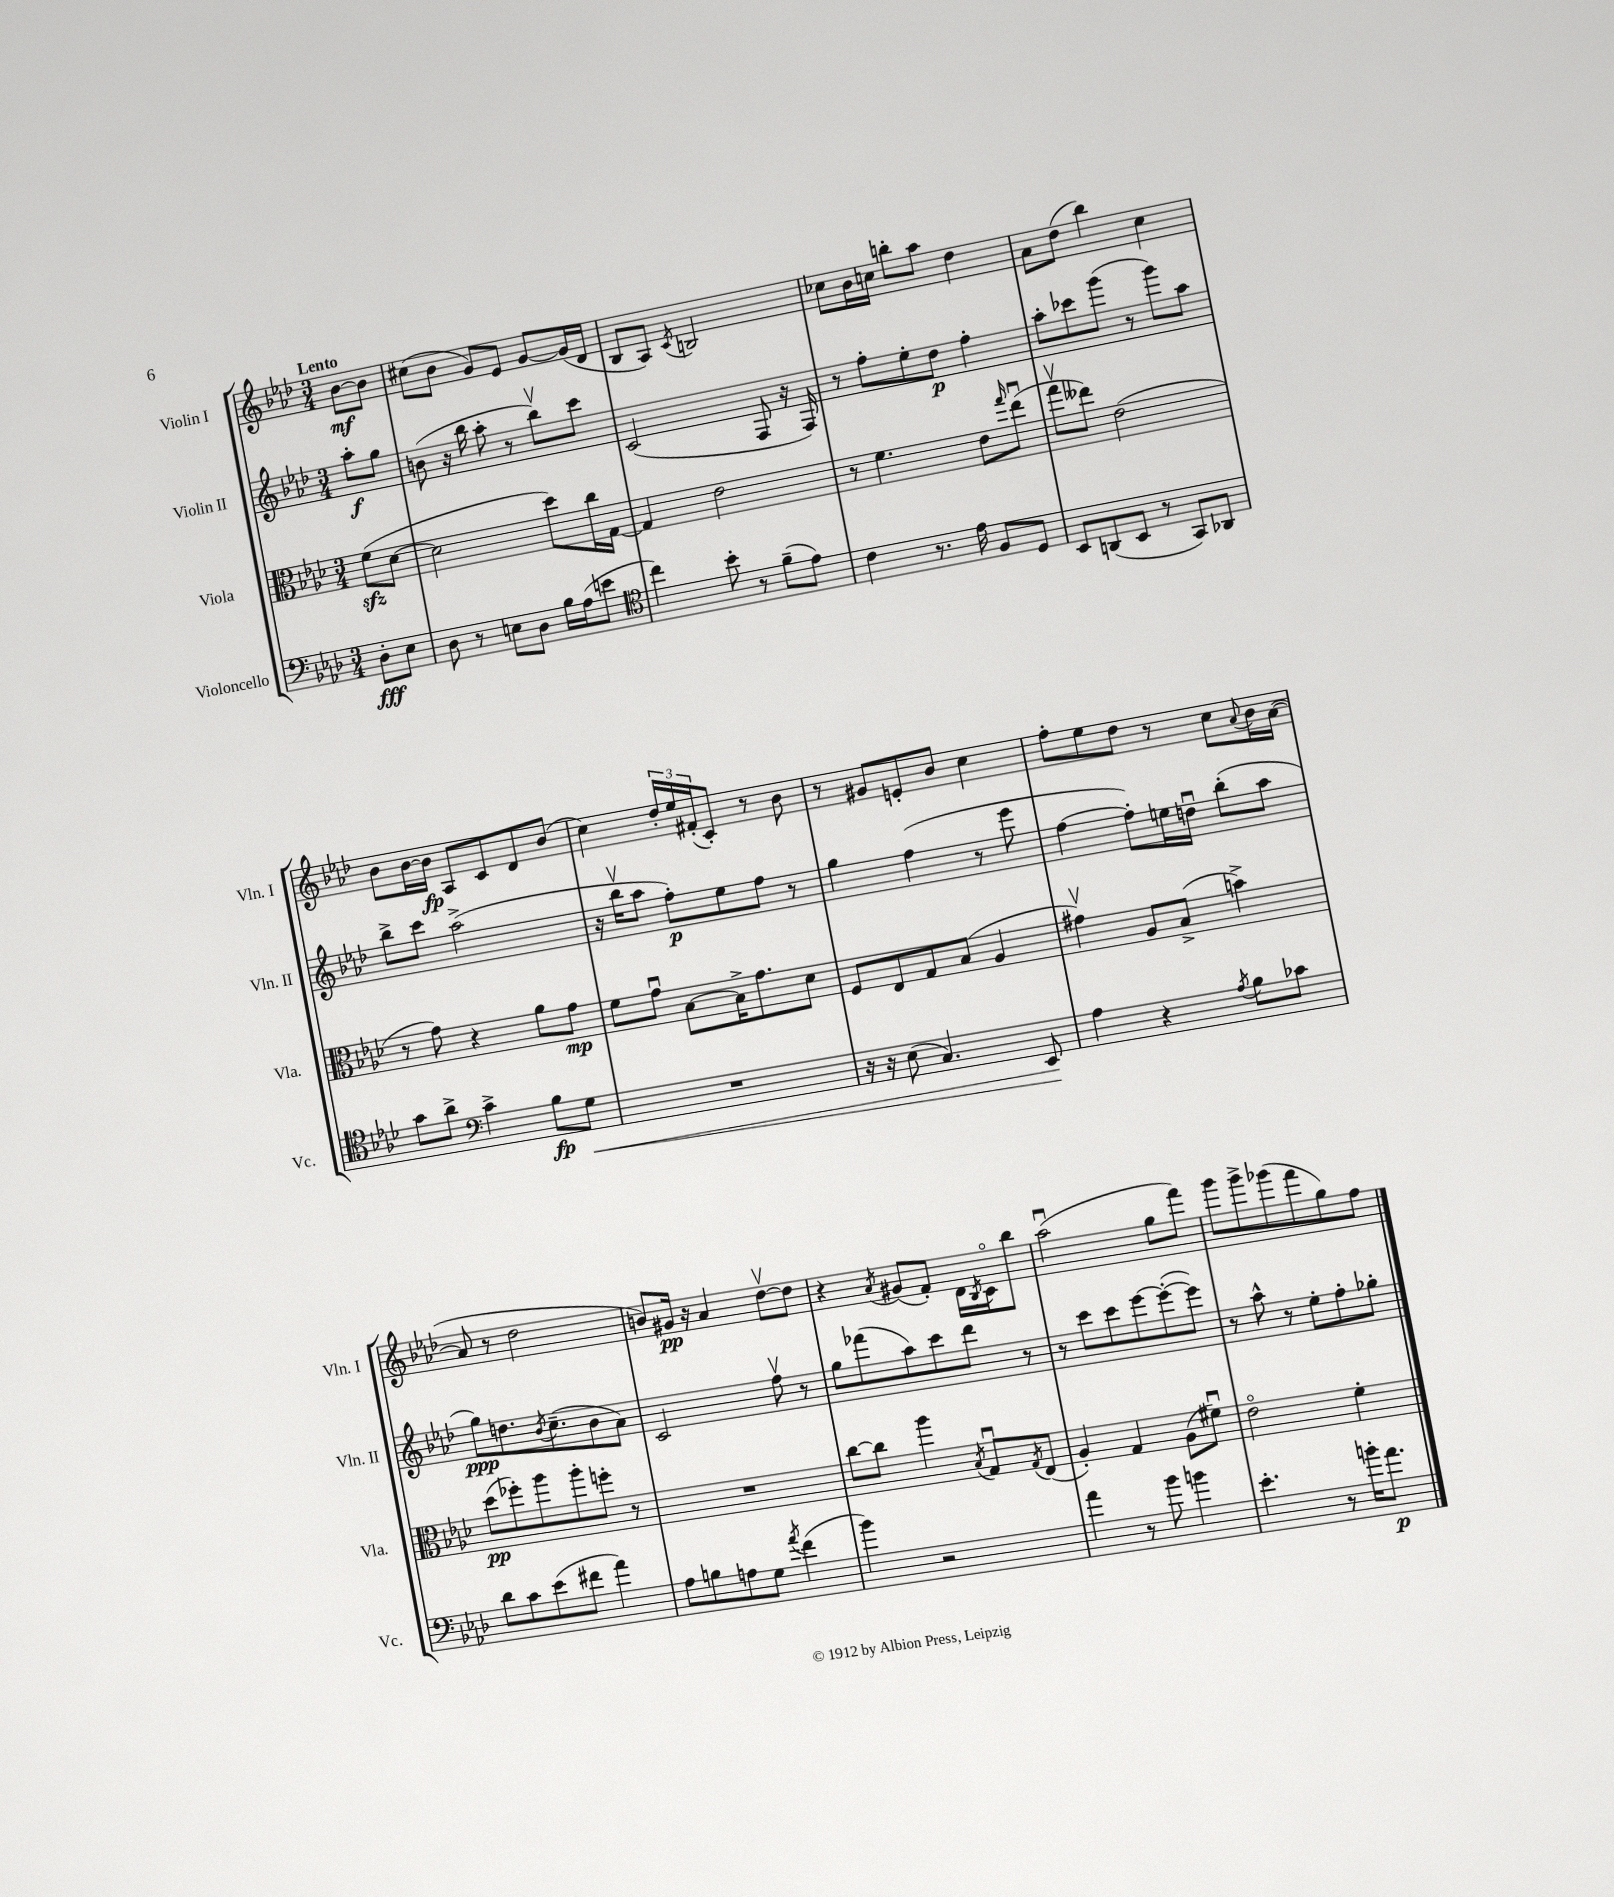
<<
\new StaffGroup <<
\new Staff = "s0" \with { instrumentName = "Violin I" shortInstrumentName = "Vln. I" } {
    \clef treble \key aes \major \numericTimeSignature \time 3/4 \partial 4 \tempo "Lento"
    bes'8~\mf bes'8 |
    cis''8( bes'8 g'8) ees'8 g'8~ g'16( des'16 |
    bes8 aes8) \acciaccatura { c'8 } b2 |
    ces''8 bes'16 c''16 b''8-. aes''8 des''4 |
    aes'8 des''8( bes''4) c''4 |
    bes'8 bes'16~ bes'16\fp aes8 c'8 des'8 bes'8( |
    c''4) \tuplet 3/2 { des''16-. ees''16 fis'16-.( } c'8-.) r8 bes'8 |
    r8 gis'8 e'8-. bes'8 c''4 |
    f''8-. ees''8 des''8 r8 c''8 \appoggiatura { aes'8 } bes'16 aes'16~( |
    aes'8 r8 des''2 |
    b'8) gis'16\pp r16 aes'4 des''8~\upbow des''8 |
    r4 \acciaccatura { aes'8 } gis'8( f'8-.) des'16 \acciaccatura { bes8 } c'16\flageolet bes''8 |
    aes''2\downbow( g''8 f'''8) |
    g'''8 g'''8-> ges'''8( f'''8 g''8) f''8 \bar "|." |
}
\new Staff = "s1" \with { instrumentName = "Violin II" shortInstrumentName = "Vln. II" } {
    \clef treble \key aes \major \numericTimeSignature \time 3/4 \partial 4
    aes''8-.\f g''8 |
    b'8( r16 bes''16 aes''8-. r8 bes''8\upbow) c'''8 |
    c'2( f8 r16 f16) |
    r8 f''8-. ees''8-. des''8\p f''4-. |
    aes''8-. ces'''8 g'''8( r8 g'''8) aes''8 |
    bes''8-> c'''8 aes''2->( |
    r16 bes''16\upbow aes''8 f''8-.\p) ees''8 f''8 r8 |
    g''4 f''4( r8 ees'''8 |
    f''4~ f''8-.) e''16 d''16\downbow bes''8-.( aes''8 |
    g''8\ppp) d''8. \acciaccatura { bes'8 } c''8.--( bes'8 aes'8) |
    c'2 f''8\upbow r8 |
    g''8 fes'''8( aes''8) c'''8 des'''8 r8 |
    r8 c'''8 c'''8 ees'''8~ ees'''8~-.( ees'''8) |
    r8 aes''8-^ r8 ees''8-. f''8-. ges''8-. \bar "|." |
}
\new Staff = "s2" \with { instrumentName = "Viola" shortInstrumentName = "Vla." } {
    \clef alto \key aes \major \numericTimeSignature \time 3/4 \partial 4
    f'8\sfz( des'8~ |
    des'2 des''8) c''16 g16~ |
    g4 ees'2 |
    r8 f'4. ees'8 \grace { g''16 } ees''8\downbow( |
    g''8\upbow eeses''8) ees'2( |
    r8 g'8) r4 aes'8 g'8\mp |
    f'8 g'8\downbow bes8~ bes16-> g'8. des'8 |
    f8 ees8 g8 bes8( aes4 |
    gis'4\upbow) aes8 bes8->( b'4->) |
    des''8\pp( fes''8-.) aes''8 aes''8-. f''8-. r8 |
    R2. |
    c''8~ c''8 aes''4 \acciaccatura { bes8 } g8\downbow \acciaccatura { g8 } ees8( |
    aes4-.) g4 aes8( fis'8\downbow) |
    ees'2\flageolet f'4-. \bar "|." |
}
\new Staff = "s3" \with { instrumentName = "Violoncello" shortInstrumentName = "Vc." } {
    \clef bass \key aes \major \numericTimeSignature \time 3/4 \partial 4
    des8-.\fff ees8 |
    des8 r8 e8 des8 bes16 aes16( e'8 |
    \clef tenor c''4) bes'8-. r8 f'8--( ees'8) |
    c'4 r8. ees'16 f8 des8 |
    bes,8 a,8( bes,8 r8 g,8) aes,8 |
    g'8 aes'8-> \clef bass c'4-> bes8\fp g8\< |
    R2. |
    r16 r16 ees8( c4.) ees,8\! |
    aes4 r4 \acciaccatura { aes8 } bes8 ces'8 |
    des'8 c'8 ees'8( fis'8 aes'4) |
    aes8 b8 a8 g8 \acciaccatura { aes'8 } f'4( |
    bes'4) r2 |
    aes'4 r8 bes'8 b'4 |
    ees'4.-. r8 b'16-. aes'8.\p \bar "|." |
}
>>
>>
\layout { \context { \Score \remove "Bar_number_engraver" } }
